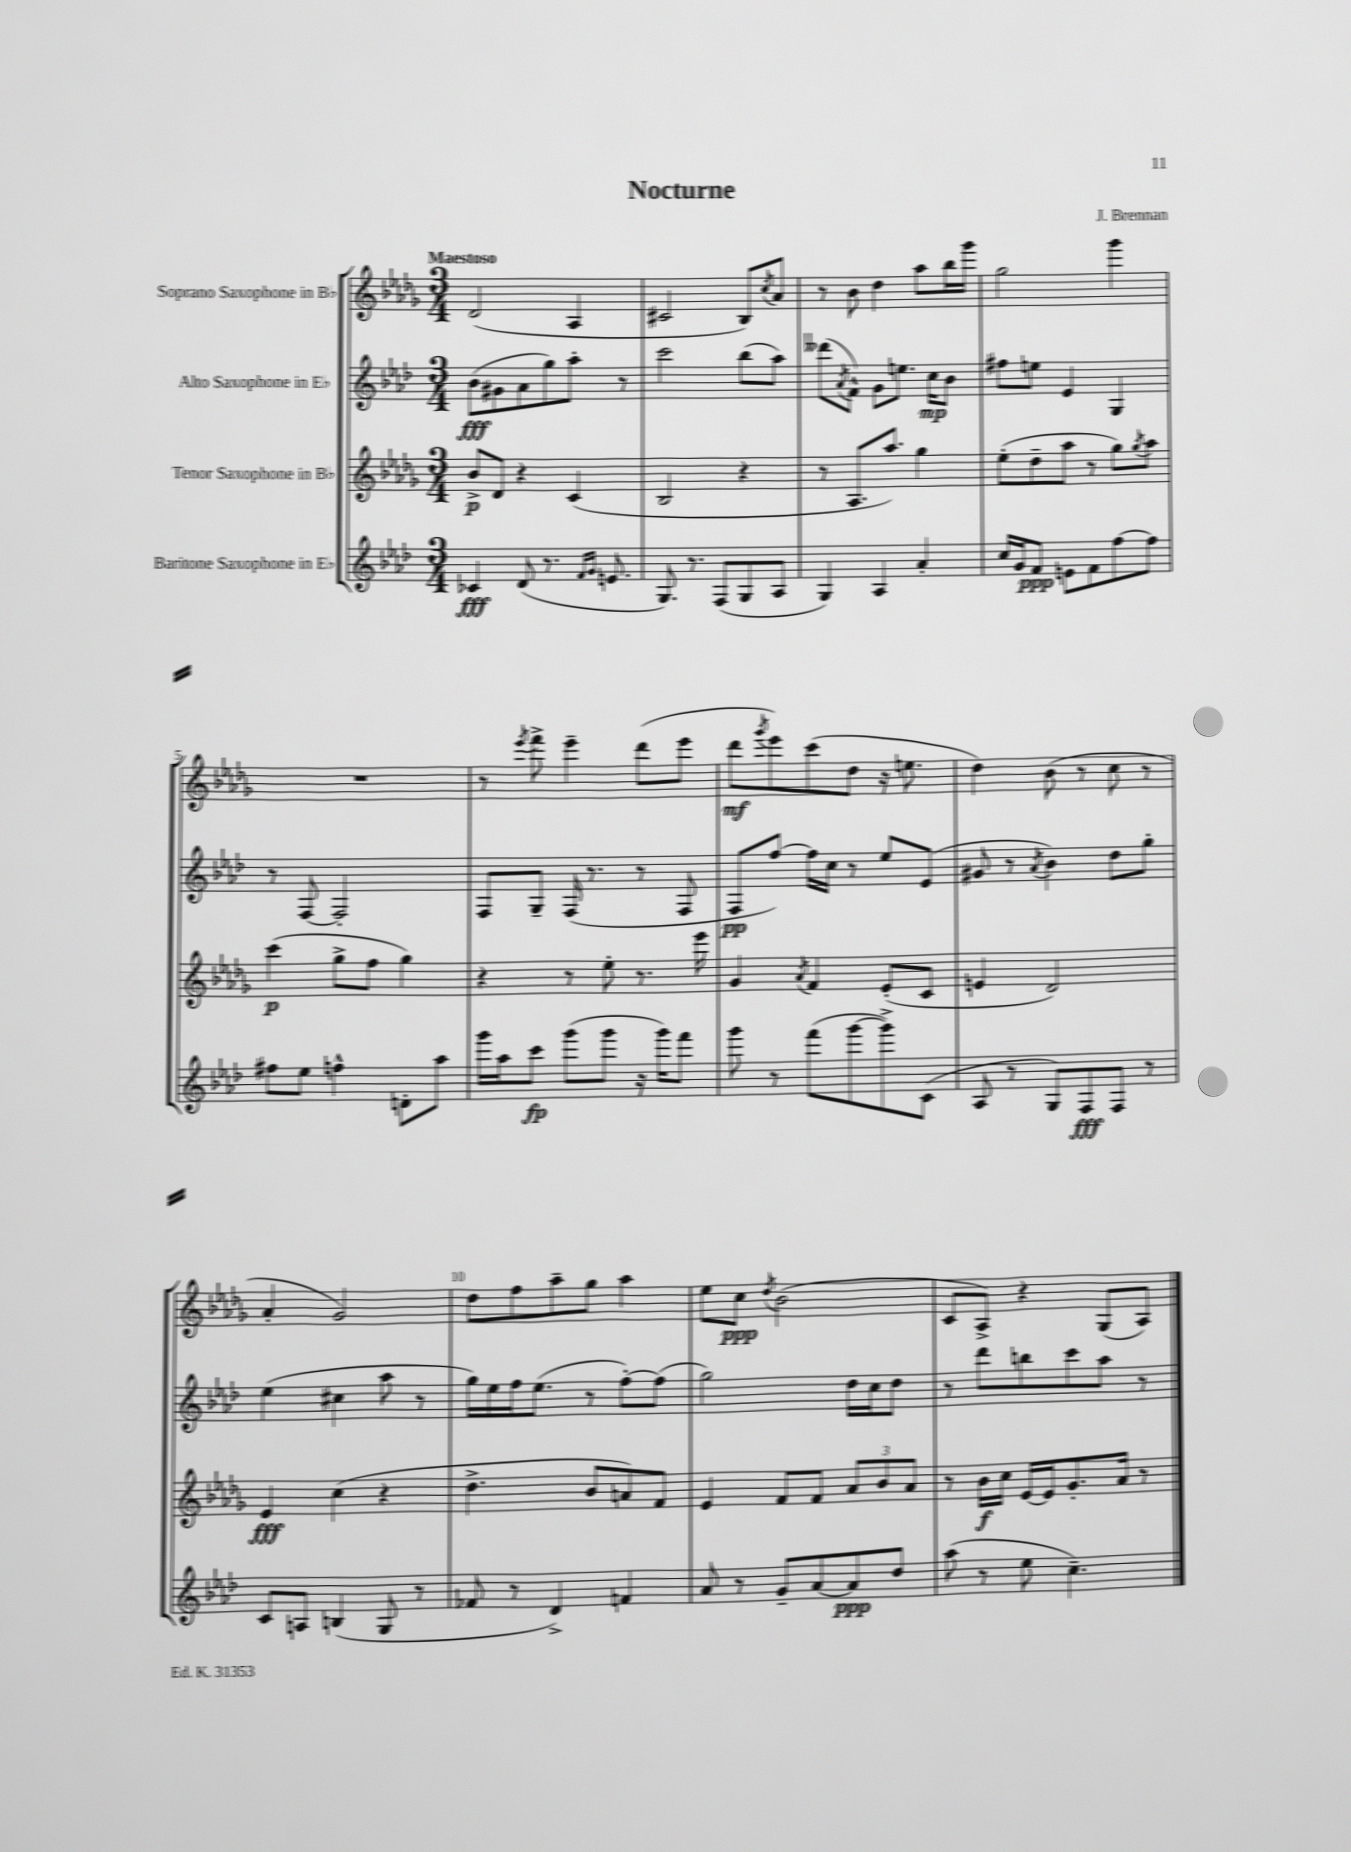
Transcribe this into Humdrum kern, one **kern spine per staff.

**kern	**kern	**kern	**kern
*staff4	*staff3	*staff2	*staff1
*clefG2	*clefG2	*clefG2	*clefG2
*k[b-e-a-d-]	*k[b-e-a-d-g-]	*k[b-e-a-d-]	*k[b-e-a-d-g-]
*M3/4	*M3/4	*M3/4	*M3/4
4c-/	8b-^/L	(8b-\L	(2d-/
.	8d-/J	8g#\	.
(8d-/	4r	8a-\	.
8.r	.	8gg\)	.
.	(4c/	8aa-'\J	4A-/
16qqf/LL	.	.	.
16qqg/JJ	.	.	.
8.e/	.	.	.
.	.	8r	.
=	=	=	=
8.G/)	2B-/	2ccc\	2c#/
8.r	.	.	.
(8F/L	.	.	.
8G/	4r	(8bb-\L	8B-/L)
.	.	.	8qcc/
8A-/J	.	8aa-\J)	8a-/J
=	=	=	=
4G/)	8r	(8ddd--\L	8r
.	.	8qa-/	.
.	8.A-/L	8f^^\J)	8b-\
4A-/	.	8g\L	4dd-\
.	8.aa-/J)	.	.
.	.	8.ee\J	.
4a-'/	4gg-\	.	8aa-\L
.	.	16cc\LK	.
.	.	8b-\J	16bb-\L
.	.	.	16ggg-\JJ
=	=	=	=
16cc/LL	(8ee-'\L	8ff#\L	2gg-\
16g/J	.	.	.
8f/J	8dd-~\	8ee\J	.
8e\L	8aa-\J	4e-/	.
8f\	8r	.	.
[8ff\	8gg-\L)	4G/	4ggg-\
.	8qgg-/	.	.
8ff\]J	8aa-\J	.	.
=	=	=	=
8ff#\L	(4ccc\	8r	2.r
8ee-\J	.	[8F/	.
4ff^^\	8gg-^\L	2F'/]	.
.	8ff\J	.	.
8d'\L	4gg-\)	.	.
8aa-\J	.	.	.
=	=	=	=
16ggg\LL	4r	8F/L	8r
16aa-\J	.	.	.
.	.	.	8qeee-/
8ccc\J	.	8G~/J	8fff^\
(8ggg\L	8r	(16F/	4eee-~\
.	.	8.r	.
8ggg\J	8ee-'\	.	.
16r	8.r	8r	(8ddd-\L
16ggg\LK)	.	.	.
8fff\J	.	8F/	8eee-\J
.	16eee-\	.	.
=	=	=	=
8ggg\	4g-/	8F/L	8ddd-\L
.	.	.	8qggg-/
8r	.	[8ff/J)	8eee-\)
.	8qa-/	.	.
(8fff\L	4f/	16ff\]LL	(8ccc\
.	.	16cc\JJ	.
[8ggg\	.	8r	8dd-\J
8ggg^\])	(8e-'/L	8ee-/L	16r
.	.	.	8.ee\
(8c\J	8c/J	(8e-/J	.
=	=	=	=
8A-/	4e/	8g#/	4dd-\)
8r	.	8r	.
.	.	8qa-/	.
8G/L)	2d-/)	4b-\)	(8b-\
8F/	.	.	8r
8F/J	.	8dd-\L	8cc\
8r	.	8gg'\J	8r
=	=	=	=
8c/L	4e-/	(4ee-\	4a-'/
8A/J	.	.	.
(4B/	(4cc\	4cc#\	2g-/)
8G/	4r	8aa-\	.
8r	.	8r	.
=	=	=	=
8f-/	4.dd-^\	16gg\LL)	8dd-\L
.	.	16ee-\	.
8r	.	16ff\J	8ff\
.	.	(8.ee-\J	.
4d-^/)	.	.	8aa-~\
.	8b-/L	8r	8gg-\J
4f/	8a/)	[8ff'\L)	4aa-\
.	8f/J	(8ff\]J	.
=	=	=	=
8a-/	4e-/	2gg\)	8ee-\L
8r	.	.	8cc\J
.	.	.	8qdd-/
8g~/L	8f/L	.	(2b-\
[8a-/	8f/J	.	.
8a-/]	12a-/L	16dd-\LL	.
.	.	16cc\J	.
.	12b-/	.	.
8dd-/J	.	8dd-\J	.
.	12a-/J	.	.
=	=	=	=
(8aa-\	8r	8r	8c/L
8r	16b-\LL	8ddd-\L	8A-^/J)
.	16cc\JJ	.	.
8ee-\	[16e-/LL	8bb\	4r
.	16e-/]J	.	.
4.cc~\)	8.g-'/	8ccc\	.
.	.	8aa-\J	(8G-/L
.	16a-/Jk	.	.
.	8r	8r	8A-/J)
==	==	==	==
*-	*-	*-	*-
